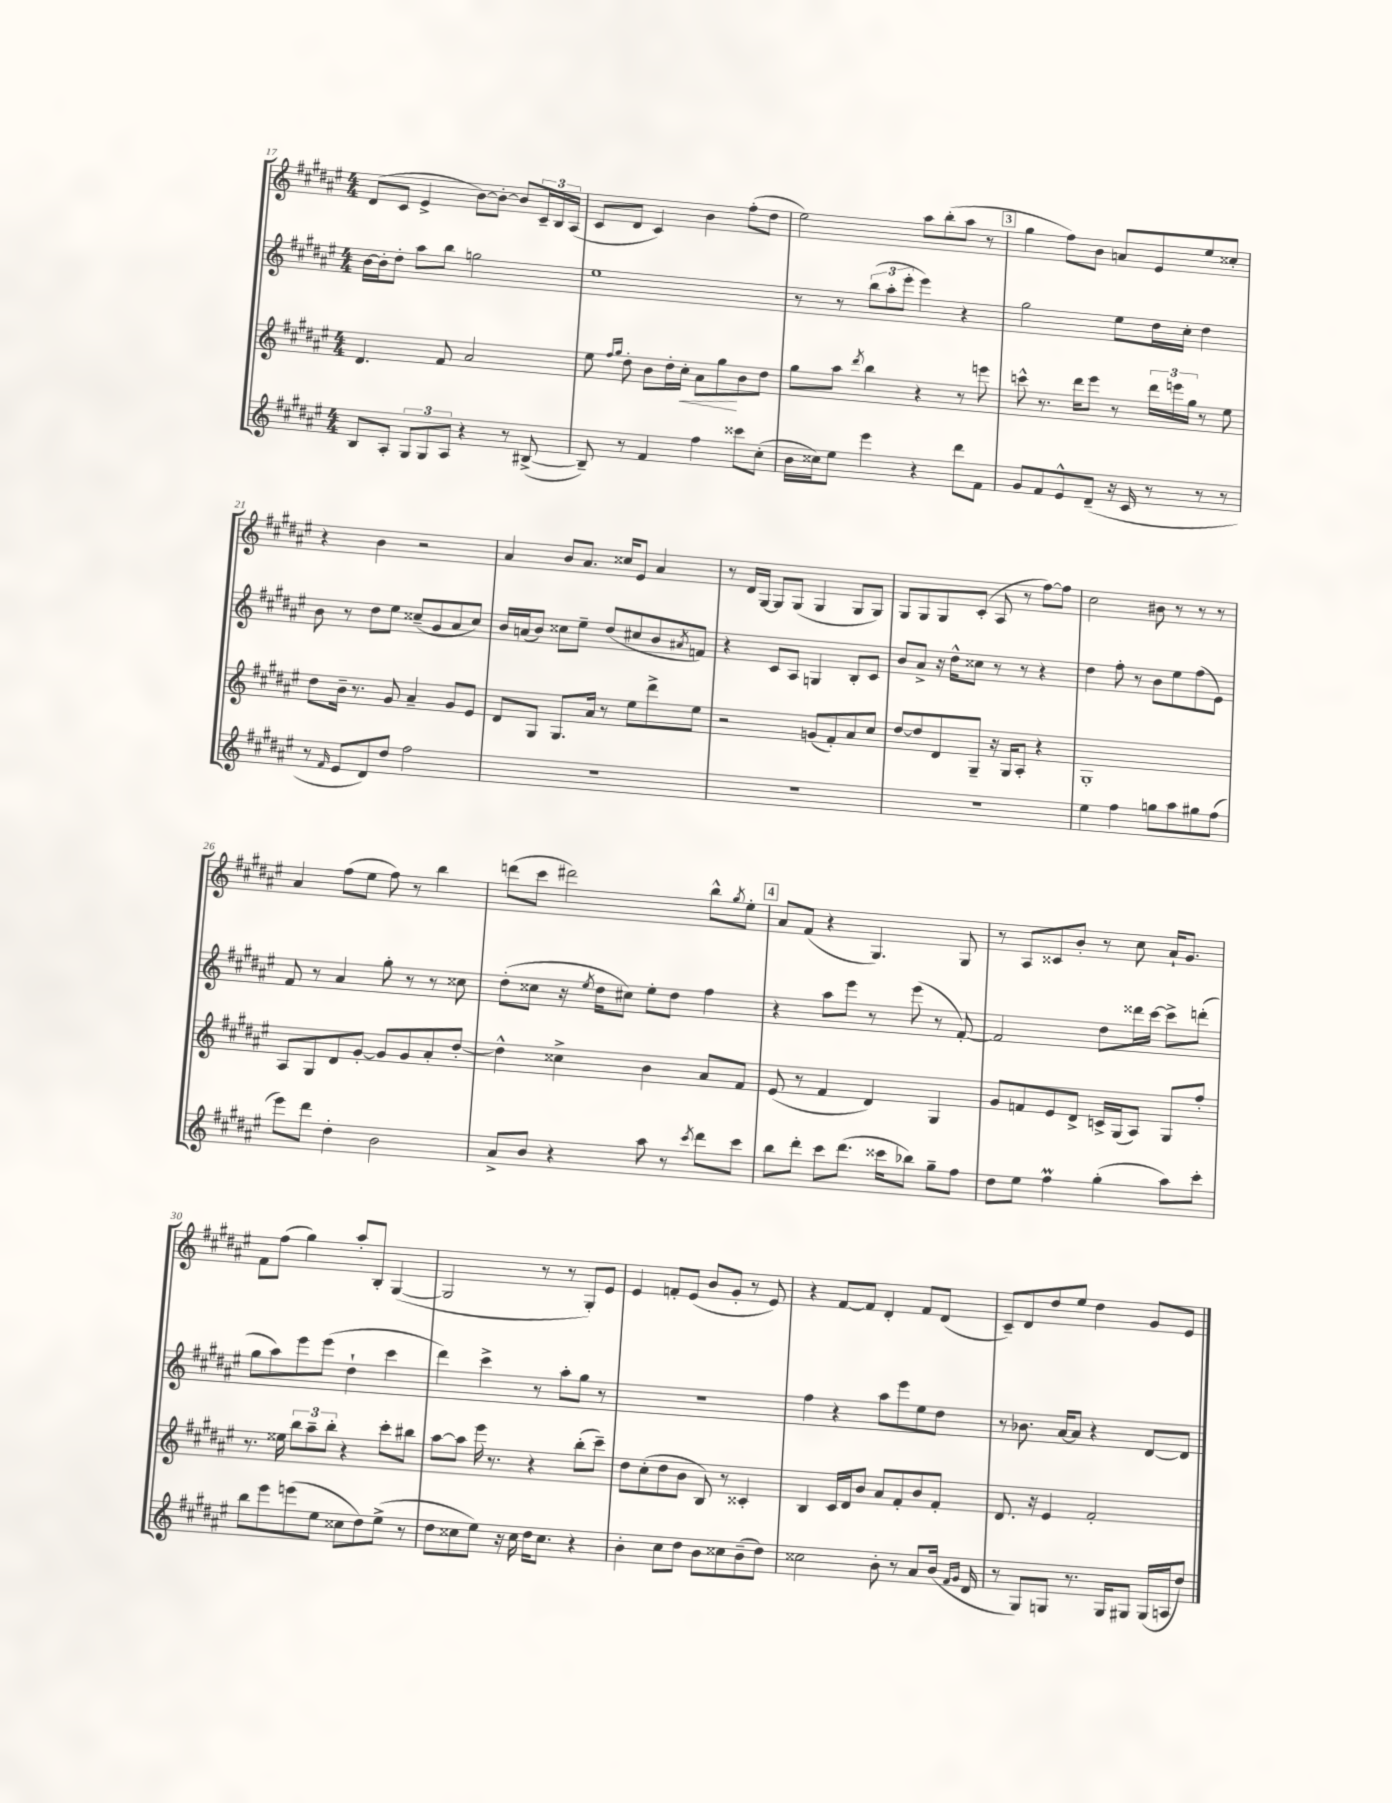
<<
\new StaffGroup <<
\new Staff = "s0" {
    \clef treble \key fis \major \numericTimeSignature \time 4/4
    dis'8( cis'8 eis'4-> b'8~) b'8~-. b'8 \tuplet 3/2 { cis'16-- b16 ais16( } |
    cis'8 dis'8 cis'4) b'4 fis''8-.( dis''8 |
    eis''2) ais''8 b''8-.( ais''8 r8 |
    \mark \markup { \box "3" } gis''4 fis''8) b'8 a'8 eis'8 eis''8 cisis''8-. |
    r4 b'4 r2 |
    ais'4 b'8 ais'8. cisis''16 eis'8 ais'4 |
    r8 dis'16 gis16~ gis8 gis8( gis4 gis8 gis8) |
    gis8 gis8 gis8 cis'8-.( ais8 r8 fis''8~) fis''8 |
    cis''2 bis'8 r8 r8 r8 |
    ais'4 fis''8( eis''8 fis''8) r8 b''4 |
    d'''8( cis'''8 dis'''2) b''8-^ \acciaccatura { gis''8 } eis''8-. |
    \mark \markup { \box "4" } ais'8 fis'8( r4 gis4.) gis8 |
    r8 ais8 cisis'8 b'8-. r8 cis''8 ais'16-! gis'8. |
    fis'8 fis''8( gis''4) ais''8-. b8-. gis4~( |
    gis2 r8 r8 gis8-.) eis'8 |
    eis'4 f'8-. eis'8( b'8 gis'8-. r8 eis'8) |
    r4 fis'8~ fis'8 dis'4-. fis'8 dis'8( |
    cis'8--) dis'8 dis''8 eis''8 dis''4 gis'8 eis'8 \bar "|." |
}
\new Staff = "s1" {
    \clef treble \key fis \major \numericTimeSignature \time 4/4
    b'16~ b'16-. dis''8-. ais''8 b''8 g''2 |
    eis''1 |
    r8 r8 \tuplet 3/2 { b''8( ais''8-. eis'''8-. } eis'''4) r4 |
    \mark \markup { \box "3" } gis''2 eis''8 dis''16 cis''16-. dis''4 |
    b'8 r8 dis''8 eis''8 cisis''8--( gis'8 ais'8 cisis''8) |
    b'16 a'16( b'8) cisis''8 eis''8-- dis''8( cis''8 b'8 \acciaccatura { ais'8 } f'8) |
    r4 cis'8 ais8 g4 b8-. cis'8 |
    b'8 ais'8-> r16 dis''16-^ cisis''8 r8 r8 r4 |
    dis''4 fis''8-. r8 b'8 eis''8 fis''8( eis'8) |
    fis'8 r8 ais'4 gis''8-. r8 r8 cisis''8 |
    dis''8-.( cisis''8 r16 \acciaccatura { eis''8 } dis''16 cis''8) eis''8-. dis''8 fis''4 |
    \mark \markup { \box "4" } r4 ais''8 eis'''8 r8 eis'''8( r8 fis'8~-.) |
    fis'2 dis''8 disis'''16 cis'''16~ cis'''8-> d'''8-.( |
    gis''8 ais''8) eis'''8 eis'''8( dis''4-! cis'''4 |
    dis'''4) cis'''4-> r8 ais''8-. gis''8 r8 |
    R1 |
    fis''4 r4 ais''8 eis'''8 eis''8 dis''8 |
    r8 bes'8. ais'16~ ais'8 r4 dis'8~ dis'8 \bar "|." |
}
\new Staff = "s2" {
    \clef treble \key fis \major \numericTimeSignature \time 4/4
    dis'4. fis'8 ais'2 |
    eis''8 \grace { fis''16 gis''16 } dis''8-. b'8 dis''16-. cis''16-.\< ais'8 gis''8\! b'8 dis''8 |
    gis''8 ais''8 \acciaccatura { dis'''8 } b''4 r4 r8 e'''8 |
    \mark \markup { \box "3" } c'''8-^ r8. dis'''16 eis'''8 r8 \tuplet 3/2 { dis'''16 e'''16 gis''16 } r8 eis''8 |
    dis''8 b'16-- r8. gis'8 ais'4-- gis'8 eis'8 |
    dis'8 gis8 gis8. ais'16 r8 eis''8 dis'''8-> eis''8 |
    r2 g'8( fis'8-.) ais'8 cis''8 |
    dis''8~ dis''8 dis'8 gis8-- r16 gis16 ais8-. r4 |
    gis1-. |
    ais8 gis8 dis'8 gis'8~-. gis'8 gis'8 ais'8-. dis''8~-. |
    dis''4-^ cisis''4-> b'4 ais'8 fis'8 |
    \mark \markup { \box "4" } eis'8( r8 fis'4 dis'4) gis4 |
    gis'8 f'8 eis'8 dis'8-> c'16-> gis16( ais8) gis8 fis''8-. |
    r8. eisis''16 \tuplet 3/2 { b''8 ais''8-- b''8-. } r4 cis'''8-. bis''8 |
    ais''8~ ais''8 eis'''16 r8. r4 b''8-.( cis'''8--) |
    dis''8 cis''8-.( dis''8 b'8 b8) r8 cisis'4-. |
    b4 cis'16 dis'16 b'8 ais'8 fis'8-. b'8 fis'8-. |
    dis'8. r16 eis'4 fis'2-. \bar "|." |
}
\new Staff = "s3" {
    \clef treble \key fis \major \numericTimeSignature \time 4/4
    b8 ais8-. \tuplet 3/2 { gis8 gis8 ais8 } r4 r8 bis8~->( |
    bis8--) r8 fis'4 fis''4 cisis'''8 cis''8-.( |
    b'16 cisis''16) eis''8 eis'''4 r4 dis'''8 fis'8 |
    \mark \markup { \box "3" } gis'8 fis'8 eis'8-^ dis'8--( r16 cis'16 r8 r8 r8 |
    r8 \grace { fis'16 } eis'8 dis'8) dis''8 fis''2 |
    R1 |
    R1 |
    R1 |
    eis''4 fis''4 g''8 ais''8 gis''8 fis''8( |
    eis'''8) dis'''8 dis''4-. b'2 |
    ais'8-> b'8 r4 ais''8 r8 \acciaccatura { cis'''8 } dis'''8 cis'''8 |
    \mark \markup { \box "4" } b''8 dis'''8-. cis'''8 dis'''8.( cisis'''16 bes''8) gis''8-- fis''8 |
    dis''8 eis''8 fis''4\prall gis''4-.( ais''8) cis'''8-. |
    b''8 eis'''8 e'''8( eis''8 cisis''8 dis''8) eis''8->( r8 |
    dis''8 cisis''8 eis''8) r16 cisis''16 dis''16 cisis''8. r4 |
    b'4-. cis''8 dis''8 b'8 cisis''8 b'8--( dis''8) |
    cisis''2 b'8-. r8 ais'8 b'16( \grace { fis'16 gis'16 } dis'16 |
    r8 gis8) g8 r8. g16 gis8 gis16( a16 dis''8) \bar "|." |
}
>>
>>
\layout { \context { \Score currentBarNumber = #17 } }
